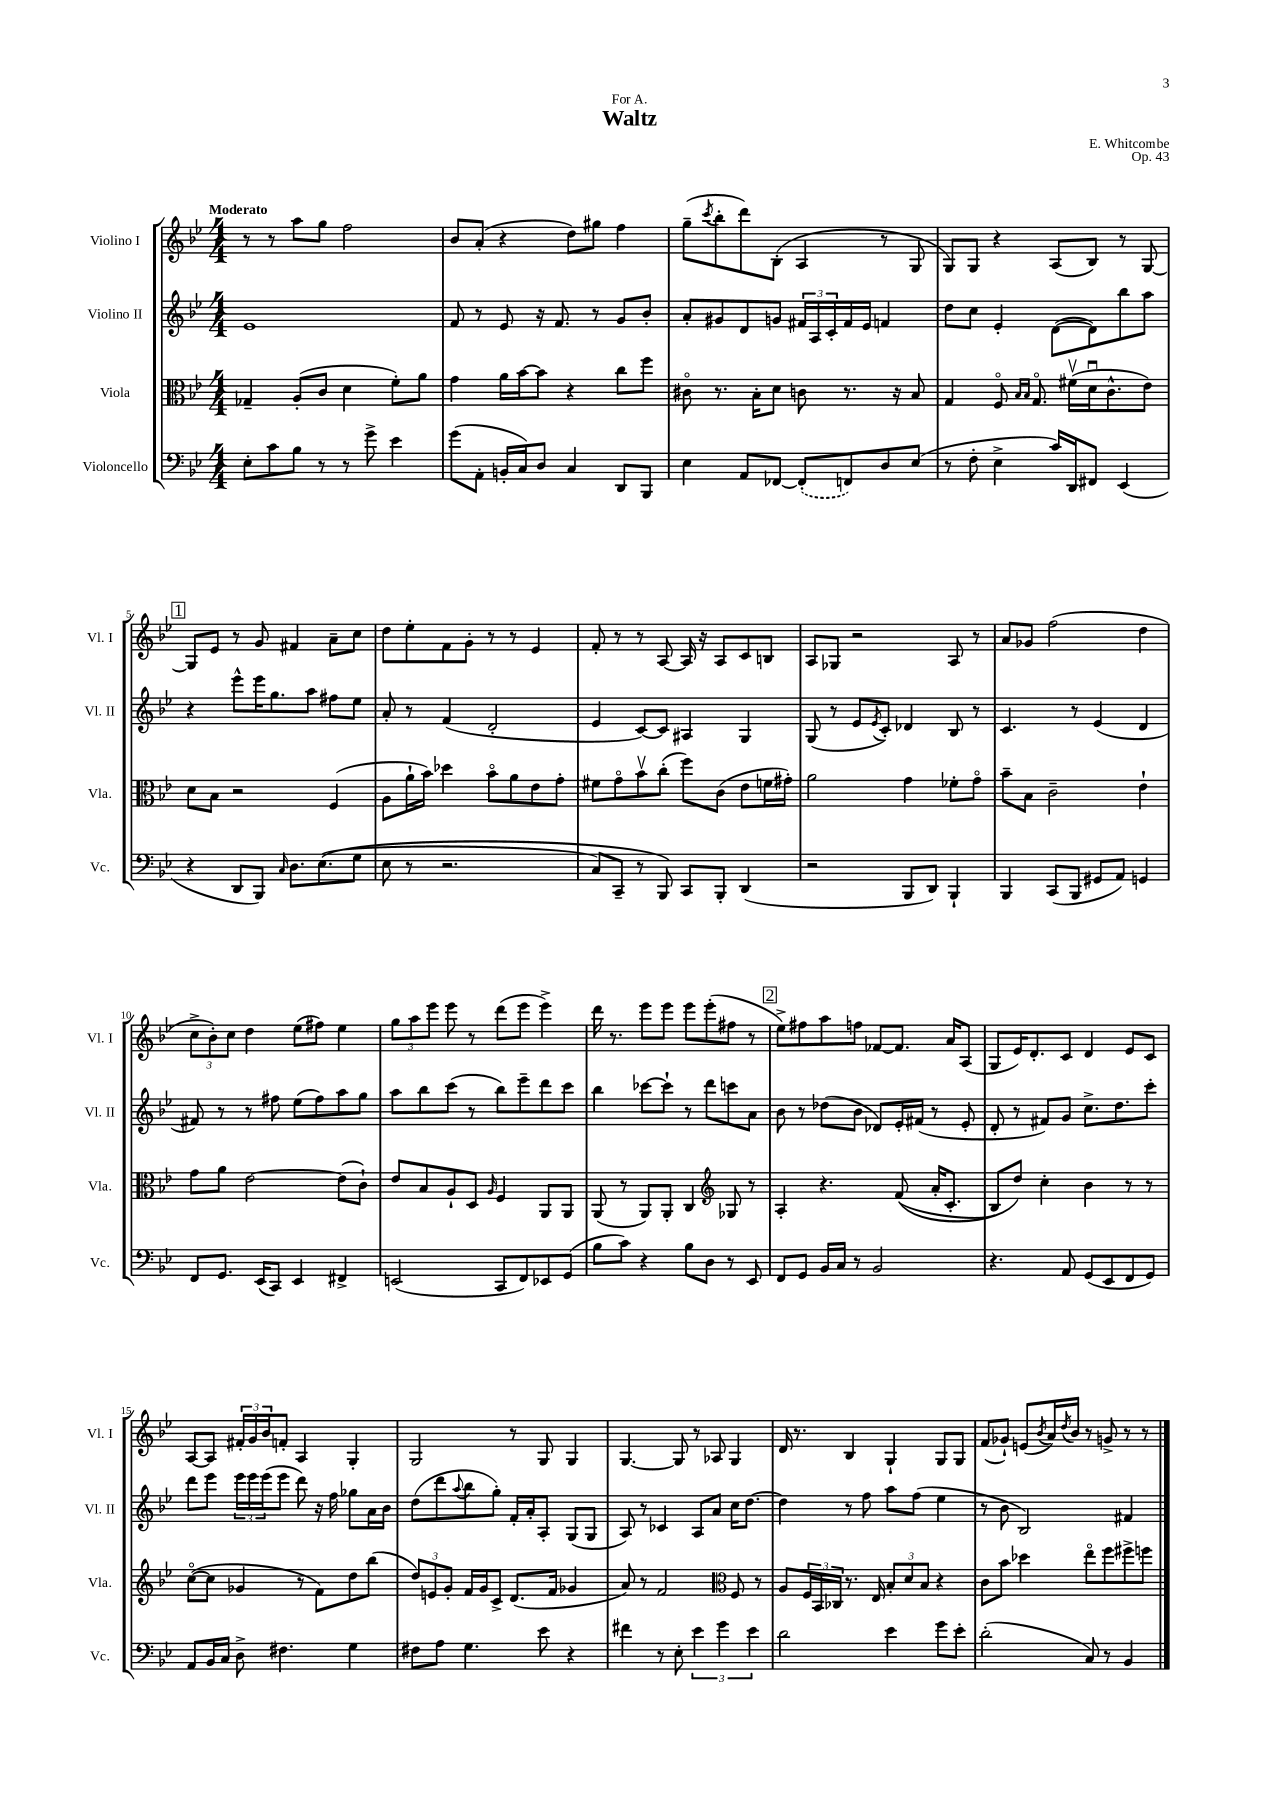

**kern	**kern	**kern	**kern
*staff4	*staff3	*staff2	*staff1
*clefF4	*clefC3	*clefG2	*clefG2
*k[b-e-]	*k[b-e-]	*k[b-e-]	*k[b-e-]
*M4/4	*M4/4	*M4/4	*M4/4
8E-'	4G-~	1e-	8r
8c	.	.	8r
8B-	(8A'	.	8aa
8r	8c	.	8gg
8r	4d	.	2ff
8g^	.	.	.
4e-	8f')	.	.
.	8a	.	.
=	=	=	=
(8g	4g	8f	8b-
8AA'	.	8r	(8a'
16BB'	16a	8e-	4r
16C)	[16b-	.	.
8D	8b-]	16r	.
.	.	8.f	.
4C	4r	.	8dd)
.	.	8r	8gg#
8DD	8cc	8g	4ff
8BBB-	8ff	8b-'	.
=	=	=	=
4E-	8c#o	8a'	(8gg~
.	.	.	8qccc
.	8.r	8g#	8bb-'
8AA	.	8d	8ddd)
.	16B-'	.	.
[8FF-	8d	8g	(8B-'
(8FF-']	8c	24f#	4A
.	.	24A	.
.	.	24c'	.
8FF)	8.r	16f#	.
.	.	16e-	.
8D	.	4f	8r
.	16r	.	.
(8E-	8B-	.	8G
=	=	=	=
8r	4G	8dd	8G)
8F'	.	8cc	8G
4E-^	8Fo	4e-'	4r
.	16qqB-	.	.
.	16qqB-	.	.
.	8.Go	.	.
16c)	.	([8d	(8A
16DD	(16f#v	.	.
8FF#	16du	8d])	8B-)
.	8.c^^	.	.
(4EE-	.	8bb-	8r
.	8e-)	8aa	[8G
=	=	=	=
4r	8d	4r	8G]
.	8B-	.	8e-
8DD	2r	8eee-^^	8r
8BBB-)	.	16eee-	8g
.	.	8.gg	.
16qqC	.	.	.
8.D	.	.	4f#
.	.	8aa	.
&((8.E-	.	.	.
.	(4F	8ff#	8a~
8G	.	8ee-	8cc
=	=	=	=
8E-	8A	8a'	8dd
8r	16a`	8r	8ee-'
.	16b-)	.	.
2.r	4dd-	(4f	8f
.	.	.	8g'
.	8b-o	2d'	8r
.	8a	.	8r
.	8e-	.	4e-
.	8g'	.	.
=	=	=	=
8C)	8f#	4e-	8f'
8CC~	8go	.	8r
8r	8b-v	[8c)	8r
8BBB-&)	(8cc'	8c]	[8A
8CC	8ff)	4A#	16A]
.	.	.	16r
8BBB-'	(8c	.	8A
(4DD	8e-	4G	8c
.	16f	.	8B
.	16g#')	.	.
=	=	=	=
2r	2a	(8G	8A
.	.	8r	8G-
.	.	8e-	2r
.	.	8qe-	.
.	.	8c')	.
8BBB-	4g	4d-	.
8DD)	.	.	.
4BBB-`	8f-'	8B-	8A
.	8go	8r	8r
=	=	=	=
4BBB-	8b-~	4.c	8a
.	8B-	.	8g-
(8CC	2c~	.	(2ff
8BBB-	.	8r	.
8GG#	.	(4e-	.
8AA)	.	.	.
4GG	4e-`	4d	4dd
=	=	=	=
8FF	8g	8f#)	12cc^
.	.	.	12b-')
8.GG	8a	8r	.
.	.	.	12cc
.	[2e-	8r	4dd
(16EE-	.	.	.
8CC)	.	8ff#	.
4EE-	.	(8ee-	(8ee-
.	.	8ff#)	8ff#)
4FF#^	(8e-]	8aa	4ee-
.	8c`)	8gg	.
=	=	=	=
(2EE	8e-	8aa	12gg
.	.	.	12aa
.	8B-	8bb-	.
.	.	.	12eee-
.	8A`	(8ccc	8eee-
.	8D	8r	8r
.	16qqA	.	.
8CC	4F	8bb-)	(8ddd
8FF)	.	8eee-~	8eee-
8EE-	8AA	8ddd	4eee-^)
(8GG	8AA	8ccc	.
=	=	=	=
8B-	(8AA	4bb-	16ddd
.	.	.	8.r
8c)	8r	.	.
4r	8AA)	[8ccc-	8eee-
.	8AA'	8ccc-`]	8eee-
8B-	4C	8r	8eee-
8D	.	8ddd	(8eee-'
*	*clefG2	*	*
8r	8G-	8ccc	8ff#
8EE-	8r	8a	8r
=	=	=	=
8FF	4A'	8b-	8ee-^)
8GG	.	8r	8ff#
16BB-	4.r	(8dd-	8aa
16C	.	.	.
8r	.	8b-	8ff
2BB-	.	8d-)	[8f-
.	&((8f	16e-'	8.f-]
.	.	(16f#	.
.	16a'	8r	.
.	8.c'	.	16a
.	.	8e-'	(8A
=	=	=	=
4.r	8B-)	8d'	8G
.	8dd&)	8r	16e-)
.	.	.	8.d'
.	4cc'	8f#)	.
8AA	.	8g	8c
(8GG	4b-	8.cc^	4d
8EE-	.	.	.
.	.	8.dd	.
8FF	8r	.	8e-
8GG)	8r	8ccc'	8c
=	=	=	=
8AA	([8cco	8ddd	[8A
16BB-	8cc]	8eee-	8A]
16C	.	.	.
8D^	4g-	24eee-	24f#'
.	.	24eee-	24g
.	.	(24eee-	24b-
4.F#	.	8eee-	8f'
.	8r	8ddd)	4A
.	8f)	16r	.
.	.	16ff	.
4G	8dd	8gg-	4G'
.	(8bb-	16a	.
.	.	16b-	.
=	=	=	=
8F#	12dd)	(8dd	2G
.	12e	.	.
8A	.	8ddd	.
.	12g'	.	.
.	.	8qqaa	.
4.G	16f	8bb-	.
.	16g	.	.
.	8c^	8gg')	.
.	(8.d	16f'	8r
.	.	16a'	.
8e-	.	8A'	8G
.	16f	.	.
4r	4g-	(8G	4G
.	.	8G	.
=	=	=	=
4f#	8a)	8A)	[4.G
.	8r	8r	.
8r	2f	4c-	.
8E-'	.	.	8G]
6e-	.	8A	8r
.	.	8a	8A-
6g	.	.	.
*	*clefC3	*	*
.	8F	16cc	4G
.	.	[8.dd	.
6e-	.	.	.
.	8r	.	.
=	=	=	=
2d	8A	4dd]	16d
.	.	.	8.r
.	24F	.	.
.	24BB-	.	.
.	24C-	.	.
.	8.r	8r	4B-
.	.	8ff	.
.	16E-	.	.
4e-	12B-'	8aa	4G`
.	12d	.	.
.	.	(8ff	.
.	12B-	.	.
8g	4r	4ee-	8G
8e-'	.	.	8G
=	=	=	=
(2d'	8c	8r	(8f
.	8b-	8b-	8g-`)
.	4dd-	2B-)	(8e
.	.	.	8qb-
.	.	.	16a)
.	.	.	8qdd
.	.	.	16b-
8C)	8ee-o	.	8r
8r	8ff	.	8g^
4BB-	8ff#^	4f#	8r
.	8ff	.	8r
==	==	==	==
*-	*-	*-	*-
